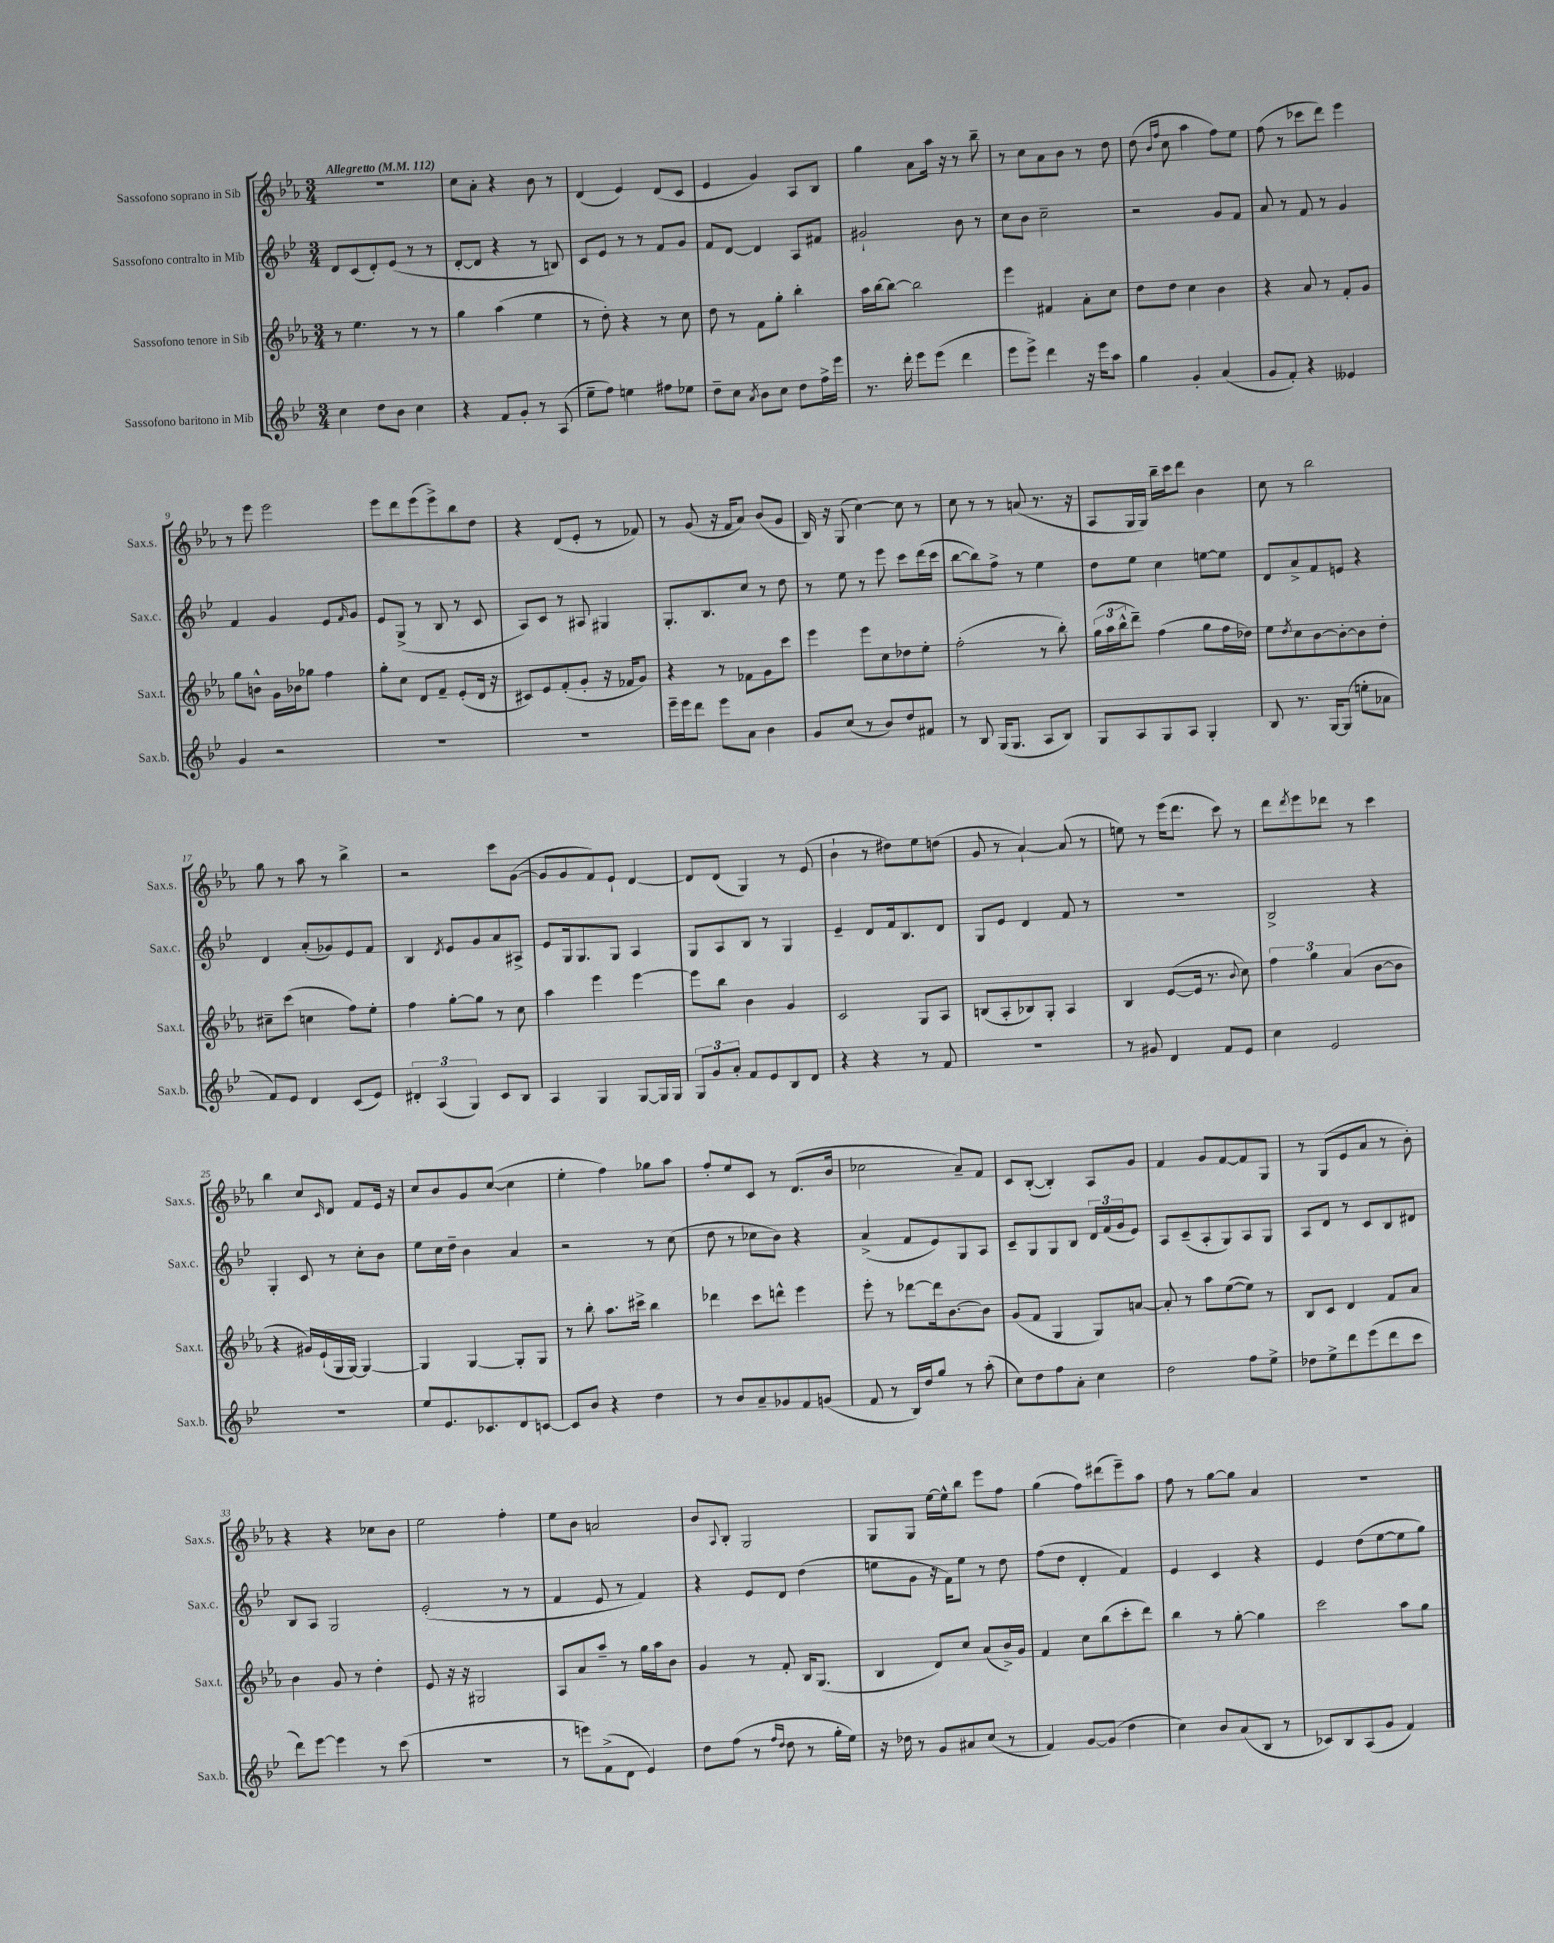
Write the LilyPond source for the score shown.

<<
\new StaffGroup <<
\new Staff = "s0" \with { instrumentName = "Sassofono soprano in Sib" shortInstrumentName = "Sax.s." } {
    \clef treble \key ees \major \numericTimeSignature \time 3/4 \tempo "Allegretto" 4 = 112
    R2. |
    c''8 aes'8-. r4 bes'8 r8 |
    d'4( ees'4) d'8( c'8 |
    ees'4 g'4) aes8 bes8 |
    g''4 aes'8 aes''16 r16 r8 bes''8-- |
    r8 c''8 aes'8 bes'8 r8 d''8 |
    d''8( \grace { bes'16 f''16 } c''8 aes''4 f''8) ees''8 |
    f''8( r8 ces'''8 d'''8) ees'''4 |
    r8 ees'''8 ees'''2 |
    ees'''8 d'''8 ees'''8( ees'''8->) bes''8 d''8 |
    r4 d'8( ees'8-. r8 fes'8) |
    r8 g'8( r16 f'16 aes'8) bes'8( g'8 |
    bes16) r16 g8( c''4~) c''8 r8 |
    c''8 r8 r8 a'8( r8. r16 |
    aes8 g16 g16) bes''16-- c'''16 d'''8 bes'4 |
    c''8 r8 bes''2 |
    g''8 r8 aes''8 r8 bes''4-> |
    r2 c'''8 g'8~( |
    g'8 g'8 f'8) ees'8-! d'4~ |
    d'8 d'8( g4) r8 ees'8( |
    bes'4-! r8 dis''8) ees''8 d''8( |
    g'8 r8 aes'4~-!) aes'8( r8 |
    e''8) r8 ees'''16( d'''8. c'''8) r8 |
    d'''8 \acciaccatura { d'''8 } ees'''8 des'''8 r8 c'''4 |
    bes''4 c''8 \grace { c'16 } d'8 f'8 ees'16 r16 |
    c''8 bes'8 g'8 c''8~( c''4 |
    ees''4-. f''4) ges''8 aes''8 |
    f''8-. ees''8 c'8 r8 d'8.( bes'16 |
    ces''2 aes'8--) f'8 |
    c'8 bes8~-.( bes4-.) aes8 g'8 |
    f'4 g'8 f'8~ f'8 g8 |
    r8 g8( ees'8 aes'8 r8 bes'8-.) |
    r4 r4 ces''8 bes'8 |
    ees''2 f''4-. |
    ees''8 bes'8 a'2 |
    bes'8 \appoggiatura { aes8 } bes8-. g2 |
    g8 g8 ees''16~ ees''16-^ bes''8 ees'''8 f''8 |
    g''4( f''8) dis'''8( ees'''8--) aes''8 |
    f''8 r8 g''8~ g''8 aes'4 |
    R2. \bar "|." |
}
\new Staff = "s1" \with { instrumentName = "Sassofono contralto in Mib" shortInstrumentName = "Sax.c." } {
    \clef treble \key bes \major \numericTimeSignature \time 3/4
    d'8 c'8( d'8-.) ees'8( r8 r8 |
    d'8~-. d'8 r4 r8 b8) |
    c'8 ees'8 r8 r8 f'8 g'8 |
    f'8 d'8~ d'4 a8 fis'8 |
    gis'2-! bes'8 r8 |
    c''8 bes'8 c''2-- |
    r2 g'8 f'8 |
    a'8 r8 f'8 r8 g'4 |
    f'4 g'4 ees'8 \grace { f'16 } g'8 |
    ees'8 g8->( r8 bes8 r8 c'8 |
    a8) c'8 r8 ais8 gis4 |
    g8.-. bes8. c''8 r8 d''8 |
    r8 ees''8 r8 ees'''8 c'''8 d'''16( c'''16 |
    bes''8~ bes''8) f''8-> r8 ees''4 |
    d''8 ees''8 c''4 e''8~ e''8 |
    d'8 a'8-> f'8 e'8 r4 |
    d'4 a'8-.( ges'8) ees'8 f'8 |
    bes4 \acciaccatura { d'8 } ees'8 g'8 a'8 ais8-> |
    ees'8 g16 g8. g8 a4 |
    g8 a8 bes8 r8 g4 |
    ees'4-- d'8 f'16 bes8. d'8 |
    g8 ees'8 d'4 f'8 r8 |
    R2. |
    bes2-> r4 |
    g4-. c'8 r8 c''8-. bes'8 |
    ees''8 c''16 d''16-- bes'4 a'4 |
    r2 r8 c''8( |
    d''8 r8 ces''8 bes'8) r4 |
    a'4->( f'8 ees'8) g8 a8 |
    c'8-- g8 g8 bes8 \tuplet 3/2 { d'16 f'16( g'16 } ees'8) |
    a8 c'8--( a8-. g8) a8 g8 |
    a8 d'8 r8 c'8 bes8 dis'8 |
    bes8 a8 g2 |
    ees'2-.( r8 r8 |
    f'4 ees'8 r8 f'4) |
    r4 ees'8 d'8 d''4( |
    e''8 g'8 r16 f'16) e''8 r8 d''8 |
    f''8( d''8 d'4-. f'4) |
    ees'4 c'4 r4 |
    ees'4 d''8( ees''8~ ees''8 g''8) \bar "|." |
}
\new Staff = "s2" \with { instrumentName = "Sassofono tenore in Sib" shortInstrumentName = "Sax.t." } {
    \clef treble \key ees \major \numericTimeSignature \time 3/4
    r8 ees''4. r8 r8 |
    g''4 aes''4( ees''4 |
    r8 d''8-.) r4 r8 c''8 |
    d''8 r8 f'8 g''8-. bes''4-. |
    aes''16 bes''16~ bes''8~ bes''2 |
    ees'''4 fis'4 aes'8-. c''8 |
    d''8 d''8 c''4 bes'4 |
    r4 aes'8 r8 f'8-. g'8 |
    g''8 b'8-^ g'16 bes'16 ges''8 f''4 |
    g''8-. c''8 d'8 f'8-- ees'8-.( d'16 r16 |
    cis'8) ees'8 f'8-.( g'8-. r16 fes'16 g'8) |
    r4 r8 fes'8 g'8 c'''8 |
    ees'''4 ees'''8 c''8 des''8 ees''8-. |
    f''2-.( r8 bes''8-.) |
    \tuplet 3/2 { g''16( aes''16 bes''16-^ } d'''8--) f''4( g''8 f''16 des''16) |
    ees''8 \acciaccatura { d''8 } c''8 bes'8~ bes'8~-. bes'8 d''8-. |
    cis''8-- c'''8( c''4 f''8) ees''8-. |
    f''4 g''8~-. g''8 r8 c''8 |
    aes''4 ees'''4 ees'''4~ |
    ees'''8 bes''8 bes'4 g'4 |
    c'2 g8 aes8 |
    b8( aes8-. bes8) g8-. aes4 |
    bes4 ees'8~( ees'16 r8. \appoggiatura { bes'8 } c''8) |
    \tuplet 3/2 { f''4 g''4 aes'4( } bes'8~ bes'8 |
    r4 gis'16) ees'16-!( g16 g16~) g4~ |
    g4 g4~ g8-. g8 |
    r8 bes''8-. aes''8. cis'''16-> bes''4 |
    des'''4 c'''8 d'''8-^ ees'''4 |
    ees'''8-. r8 des'''8~ des'''16 bes'8.~ bes'8 |
    g'8( f'8 g4 g8) a'8~ |
    a'8-. r8 aes''8 ees''8~( ees''8) r8 |
    bes8 c'8 d'4 f'8 aes'8 |
    bes'4 g'8 r8 d''4-. |
    ees'8 r16 r16 gis2 |
    aes8 aes'8 aes''8-- r8 g''16 aes''16 bes'8 |
    g'4 r8 f'8-. bes16 g8.( |
    bes4 d'8) c''8 aes'8( bes'16->) g'16 |
    f'4 c''8 bes''8( c'''8-. d'''8) |
    bes''4 r8 g''8~-. g''4 |
    c'''2 aes''8 g''8 \bar "|." |
}
\new Staff = "s3" \with { instrumentName = "Sassofono baritono in Mib" shortInstrumentName = "Sax.b." } {
    \clef treble \key bes \major \numericTimeSignature \time 3/4
    c''4 d''8 bes'8 c''4 |
    r4 f'8 g'8-. r8 a8( |
    ees''8-- f''8) e''4 fis''8 ees''8 |
    d''8-- c''8 \acciaccatura { a'8 } bes'8 c''8 d''8 f''16-> ees'''16 |
    r8. d'''16-. ees'''8 ees'''8( d'''4 |
    ees'''8 ees'''8->) d'''4 r16 ees'''16 a''8 |
    g''4 g'4-. a'4( |
    g'8 f'8-.) r4 eeses'4 |
    g'4 r2 |
    R2. |
    R2. |
    ees'''16-- ees'''16 d'''8 ees'''8 a'8 bes'4 |
    g'8 c''8( r8 bes'8) d''8 fis'8 |
    r8 bes8 g16( g8. a8 bes8) |
    g8 a8 g8 a8 g4-. |
    bes8 r8. g16~ g8( e''8-. aes'8 |
    f'8) ees'8 d'4 c'8( ees'8) |
    \tuplet 3/2 { dis'4-. a4( g4) } c'8 bes8 |
    a4 g4 g8~ g16 g16 |
    \tuplet 3/2 { g8 g'8 a'8-. } f'8 ees'8 bes8 d'8 |
    r4 r4 r8 f'8 |
    R2. |
    r8 gis'8 d'4 f'8 ees'8 |
    c''4 ees'2 |
    R2. |
    ees''8 ees'8. ces'8. d'8 c'8~ |
    c'8 bes'8 r4 d''4 |
    r8 bes'8 a'8-- ges'8 f'8 g'8( |
    f'8 r8 bes16) d''16 g''8 r8 a''8-.( |
    c''8) d''8 f''8 a'8-. c''4 |
    d''2 f''8 ees''8-> |
    des''8 ees''8-> d'''8 ees'''8( d'''8 c'''8 |
    d'''8) ees'''8~ ees'''4 r8 c'''8( |
    R2. |
    r8 e'''8) f'8->( d'8 ees'4) |
    d''8 f''8( r8 \grace { f''16 d''16 } d''8 r8 g''16-. ees''16) |
    r16 des''16 r8 g'8 ais'8 c''8( r8 |
    f'4) g'8~ g'8( d''4 |
    c''4) bes'8 a'8( bes8 r8 |
    ces'8) bes8 a8( g'8 f'4) \bar "|." |
}
>>
>>
